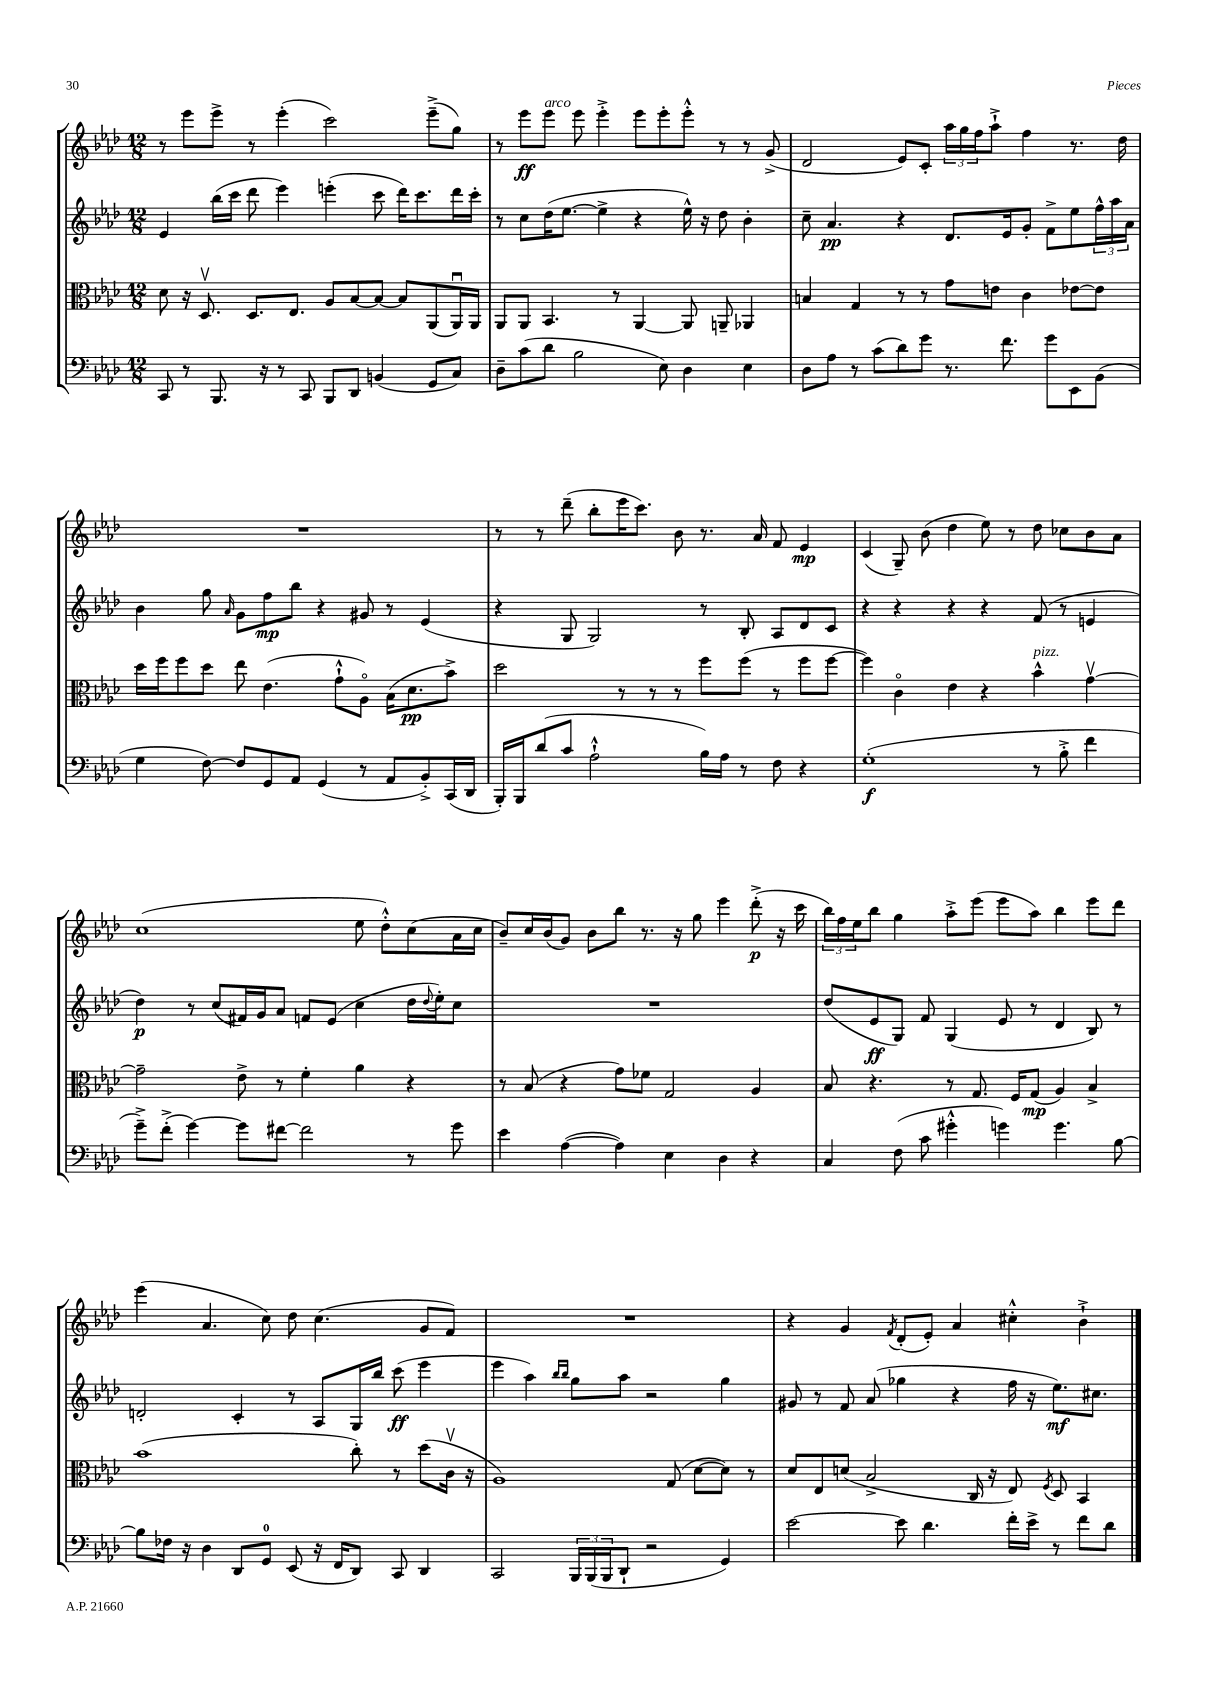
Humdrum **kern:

**kern	**kern	**kern	**kern
*staff4	*staff3	*staff2	*staff1
*clefF4	*clefC3	*clefG2	*clefG2
*k[b-e-a-d-]	*k[b-e-a-d-]	*k[b-e-a-d-]	*k[b-e-a-d-]
*M12/8	*M12/8	*M12/8	*M12/8
8CC	8d-	4e-	8r
8r	16r	.	8eee-
.	8.D-v	.	.
8.BBB-	.	(16bb-	8eee-^
.	.	16ccc	.
.	8.D-	8ddd-	8r
16r	.	.	.
8r	.	4eee-)	(4eee-'
.	8.E-	.	.
8CC	.	.	.
8BBB-	8A-	(4eee'	2ccc)
8DD-	[8B-	.	.
(4BB	8B-_	8ccc	.
.	8B-]	16ddd-)	.
.	.	8.ccc	.
8GG	(8AA-	.	(8eee-~^
8C)	16AA-u)	16ddd-	8gg)
.	16AA-	16ccc'	.
=	=	=	=
8D-~	8AA-	8r	8r
(8c	8AA-	8cc	8eee-
8d-	4.BB-	(16dd-	8eee-
.	.	[8.ee-	.
2B-	.	.	8eee-
.	.	4ee-^]	4eee-'^
.	8r	.	.
.	[4AA-	4r	8eee-
8E-)	.	.	8eee-'
4D-	8AA-]	16ee-^^)	8eee-'^^
.	.	16r	.
.	8AA~	8dd-	8r
4E-	4AA-	4b-'	8r
.	.	.	(8g^
=	=	=	=
8D-	4B	8cc~	2d-
8A-	.	4.a-	.
8r	4G	.	.
(8c	.	.	.
8d-)	8r	4r	8e-)
8g	8r	.	8c'
8.r	8g	8.d-	24aa-
.	.	.	24gg
.	.	.	24ff
.	8e	.	8aa-`^
8.f	.	16e-	.
.	4c	8g'	4ff
8g	.	8f^	.
8EE-	[8e-	8ee-	8.r
(8BB-	8e-]	24ff^^	.
.	.	24aa-	.
.	.	.	16dd-
.	.	24a-	.
=	=	=	=
4G	16dd-	4b-	1.r
.	16ff	.	.
.	8ff	.	.
[8F)	8dd-	8gg	.
.	.	16qqa-	.
8F]	8ee-	8g	.
8GG	(4.e-	8ff	.
8AA-	.	8bb-	.
(4GG	.	4r	.
.	8g`^^	.	.
8r	8A-o)	8g#	.
8AA-	(16B-	8r	.
.	8.d-	.	.
8BB-'^)	.	(4e-	.
(16CC	8b-^)	.	.
16DD-	.	.	.
=	=	=	=
16BBB-')	2dd-	4r	8r
16BBB-	.	.	.
(8d-	.	.	8r
8c	.	8G	(8ddd-~
2A-`^^	.	2G)	8bb-'
.	8r	.	16eee-
.	.	.	8.ccc)
.	8r	.	.
.	8r	.	8b-
16B-)	8ff	8r	8.r
16A-	.	.	.
8r	(8ff	8B-'	.
.	.	.	16a-
8F	8r	8A-	8f
4r	8ff	8d-	4e-
.	[8ff	8c	.
=	=	=	=
(1G'	4ff])	4r	(4c
.	4co	4r	8G~)
.	.	.	(8b-
.	4e-	4r	4dd-
.	4r	4r	8ee-)
.	.	.	8r
8r	4b-^^	(8f	8dd-
8B-'^	.	8r	8cc-
4f	[4gv	4e	8b-
.	.	.	8a-
=	=	=	=
8g~^)	2g~]	4dd-)	(1cc
(8f'^	.	.	.
[4g)	.	8r	.
.	.	(8cc	.
8g]	8e-^	16f#)	.
.	.	16g	.
[8f#	8r	8a-	.
2f#]	4f'	8f	.
.	.	(8e-	.
.	4a-	4cc	8ee-
.	.	.	8dd-'^^)
8r	4r	16dd-	(8cc
.	.	8qqdd-	.
.	.	16ee-')	.
8g	.	8cc	16a-
.	.	.	16cc
=	=	=	=
4e-	8r	1.r	8b-~)
.	(8B-	.	16cc
.	.	.	(16b-
([4A-	4r	.	8g)
.	.	.	8b-
4A-])	8g)	.	8bb-
.	8f-	.	8.r
4E-	2G	.	.
.	.	.	16r
.	.	.	8gg
4D-	.	.	4eee-
4r	4A-	.	(8ddd-'^
.	.	.	16r
.	.	.	16ccc
=	=	=	=
4C	8B-	(8dd-	24bb-)
.	.	.	24ff
.	.	.	24ee-
.	4.r	8e-	8bb-
(8F	.	8G)	4gg
8c	.	8f	.
4g#'^^	8r	(4G	8aa-'^
.	8.G	.	(8eee-
4g)	.	8e-	8eee-
.	16F	.	.
.	(8G	8r	8aa-)
4.g	4A-)	4d-	4bb-
.	4B-^	8B-)	8eee-
[8B-	.	8r	8ddd-
=	=	=	=
8B-]	(1b-	2d'	(4eee-
16F-	.	.	.
16r	.	.	.
4D-	.	.	4.a-
8DD-	.	4c'	.
8GG	.	.	8cc)
(8EE-	.	8r	8dd-
16r	.	8A-	(4.cc
16FF	.	.	.
8DD-)	8cc')	16G	.
.	.	16bb-	.
8CC	8r	(8ccc	.
4DD-	(8dd-	4eee-	8g
.	16cv	.	8f)
.	16r	.	.
=	=	=	=
2CC	1A-)	4eee-	1.r
.	.	4aa-)	.
.	.	16qqbb-	.
.	.	16qqbb-	.
24BBB-	.	8gg	.
(24BBB-	.	.	.
24BBB-	.	.	.
8DD-`	.	8aa-	.
2r	.	2r	.
.	(8G	.	.
.	[8d-	.	.
4GG)	8d-])	4gg	.
.	8r	.	.
=	=	=	=
[2e-	8d-	8g#	4r
.	8E-	8r	.
.	(8d	8f	4g
.	2B-^	(8a-	.
.	.	.	8qf
8e-]	.	4gg-	(8d-'
4.d-	.	.	8e-')
.	.	4r	4a-
.	16C	.	.
.	16r	.	.
16f'	8E-)	16ff	4cc#'^^
16e-^	.	16r	.
.	8qF	.	.
8r	8D-	8.ee-)	.
8f	4BB-	.	4b-`^
.	.	8.cc#	.
8d-	.	.	.
==	==	==	==
*-	*-	*-	*-
